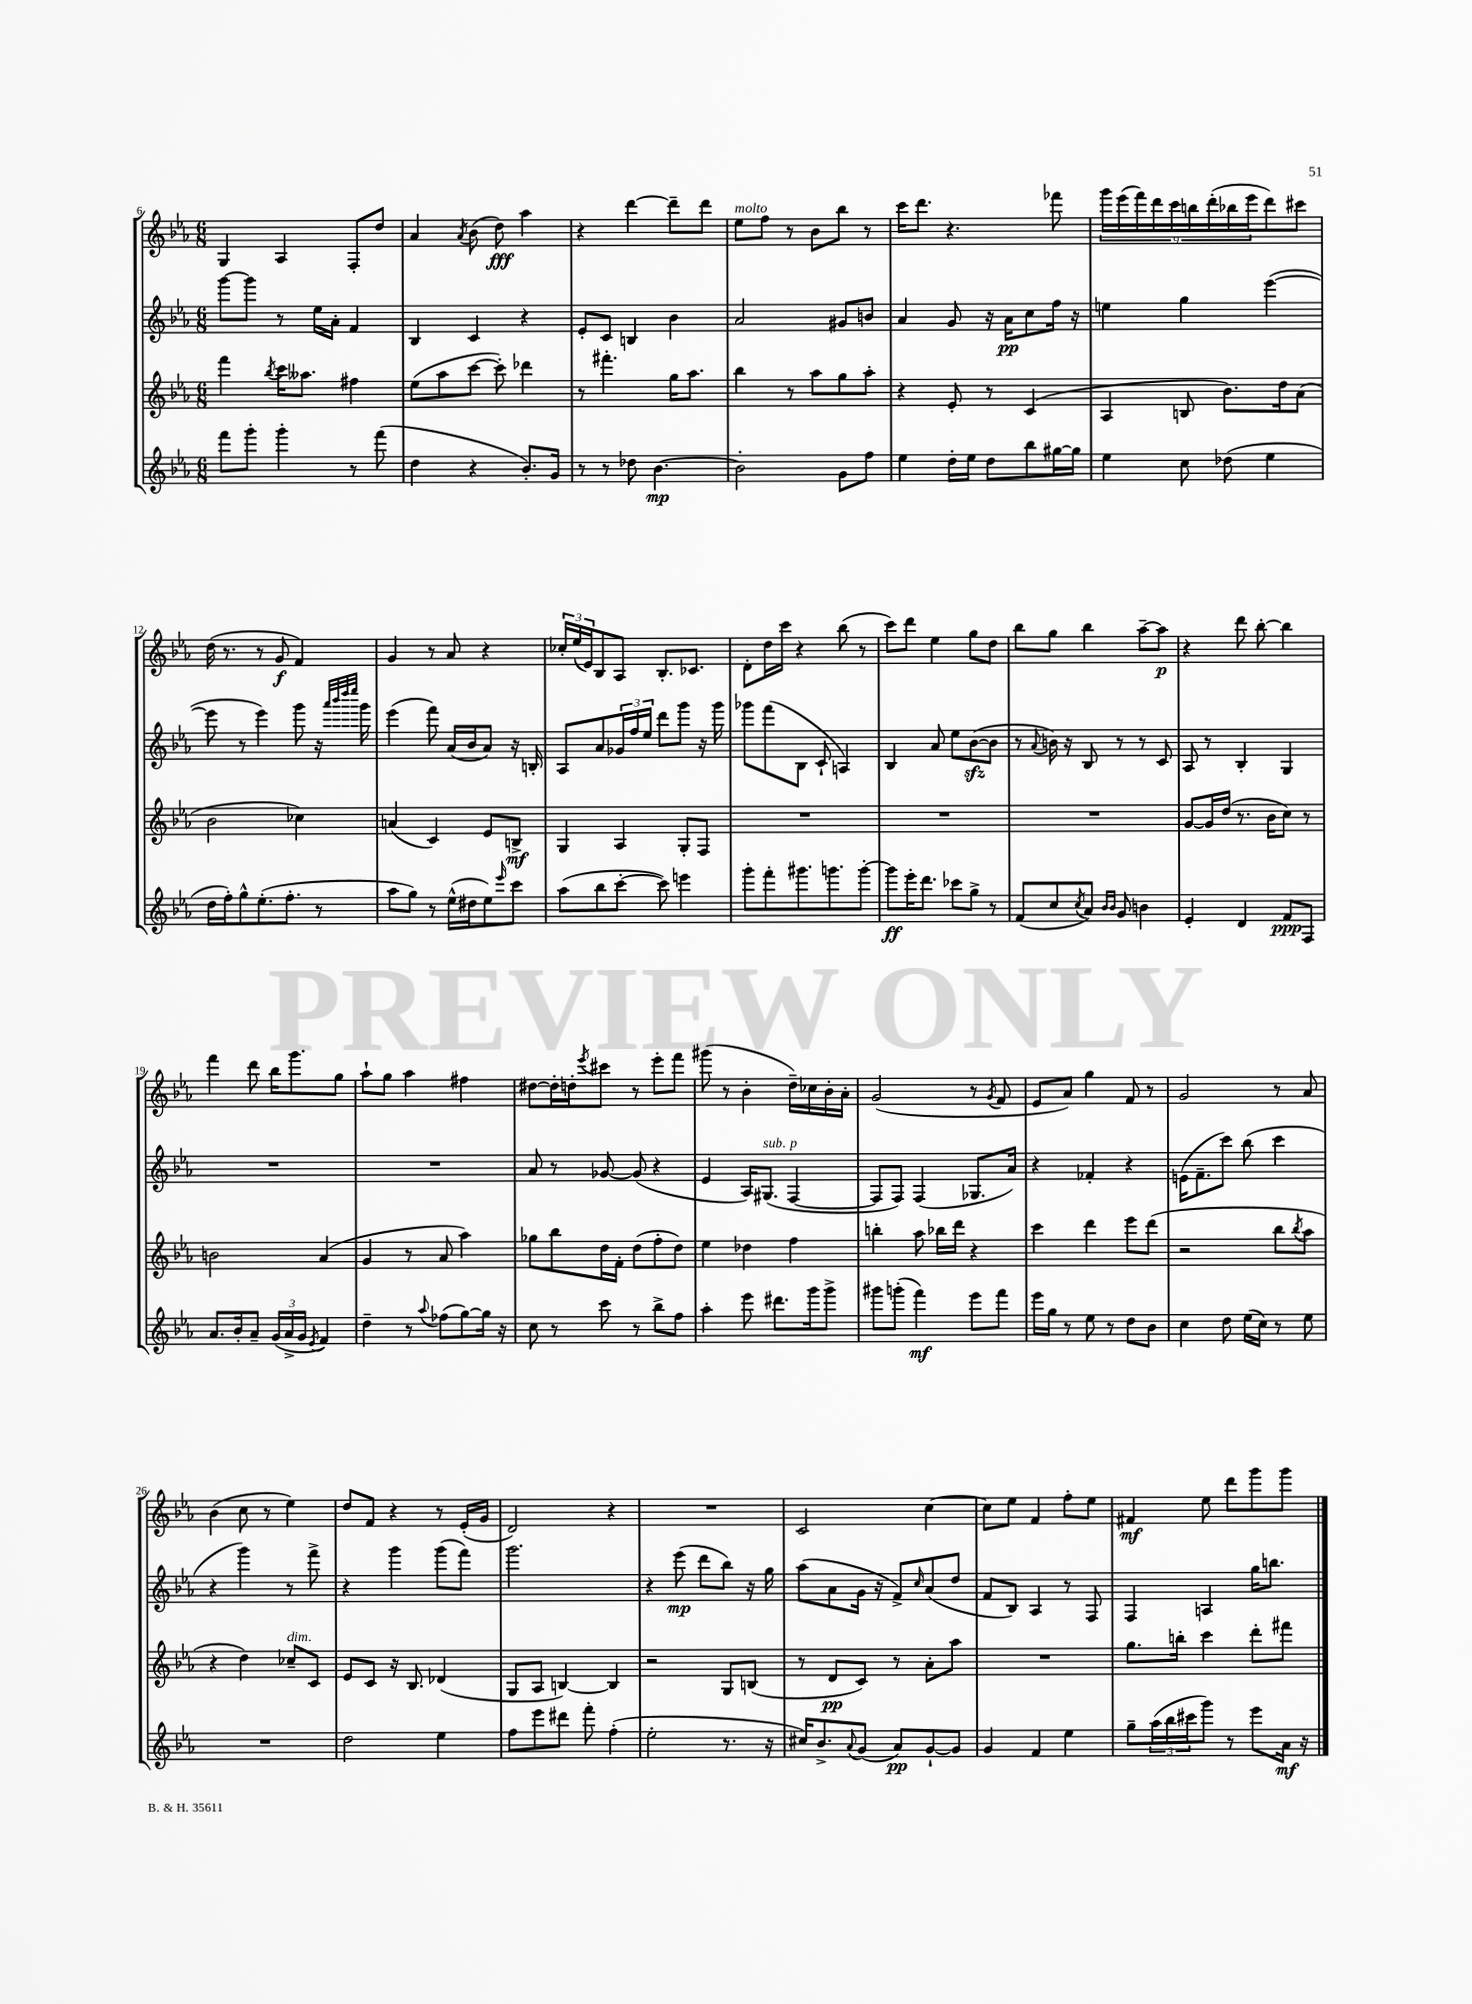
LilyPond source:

<<
\new StaffGroup <<
\new Staff = "s0" {
    \clef treble \key ees \major \numericTimeSignature \time 6/8
    g4 aes4 f8-. d''8 |
    aes'4 \acciaccatura { aes'8 } bes'8( d''8\fff) aes''4 |
    r4 d'''4~ d'''8-- d'''8 |
    ees''8^\markup { \italic "molto" } f''8 r8 bes'8 bes''8 r8 |
    c'''16 d'''8. r4. fes'''8 |
    \tuplet 9/8 { g'''16 ees'''16( f'''16) d'''16 c'''16 b''16 d'''16-.( bes''16 ees'''16 } d'''8) cis'''8 |
    d''16( r8. r8 g'8\f f'4) |
    g'4 r8 aes'8 r4 |
    \tuplet 3/2 { ces''16-. ees''16( ees'16) } bes8 aes8 bes8.-. ces'8. |
    d'8-. d''16 c'''16 r4 bes''8( r8 |
    c'''8) d'''8 ees''4 g''8 d''8 |
    bes''8 g''8 bes''4 aes''8~-- aes''8\p |
    r4 d'''8 bes''8~-. bes''4 |
    f'''4 d'''8 bes''16 g'''8. g''8 |
    aes''8-! g''8 aes''4 fis''4 |
    dis''8~ dis''16-. d''16-. \acciaccatura { ees'''8 } cis'''8 r8 ees'''8-. f'''8 |
    gis'''8( r8 bes'4-. d''16--) ces''16 bes'16-. aes'16-. |
    g'2( r8 \acciaccatura { g'8 } f'8 |
    ees'8 aes'8) g''4 f'8 r8 |
    g'2 r8 aes'8 |
    bes'4( c''8 r8 ees''4) |
    d''8 f'8 r4 r8 ees'16-.( g'16 |
    d'2) r4 |
    R2. |
    c'2 c''4~ |
    c''8 ees''8 f'4 f''8-. ees''8 |
    fis'4\mf ees''8 d'''8 g'''8 g'''8 \bar "|." |
}
\new Staff = "s1" {
    \clef treble \key ees \major \numericTimeSignature \time 6/8
    g'''8~ g'''8 r8 ees''16 aes'16-. f'4 |
    bes4 c'4 r4 |
    ees'8-. c'8 b4 bes'4 |
    aes'2 gis'8 b'8 |
    aes'4 g'8 r16 aes'16\pp c''8 f''16 r16 |
    e''4 g''4 ees'''4~( |
    ees'''8 r8 ees'''4) g'''8 r16 \grace { aes'''32 bes'''32 d''''32 ees''''32 } g'''16 |
    ees'''4( f'''8) aes'16( bes'16 aes'8) r16 b16-. |
    aes8 aes'8 \tuplet 3/2 { ges'16 f''16 ees''16 } d'''8 g'''8 r16 g'''16 |
    ges'''8 f'''8( bes8 c'8-! a4) |
    bes4 aes'8 ees''8 bes'8~\sfz( bes'8 |
    r8 \appoggiatura { aes'8 } b'16) r16 bes8 r8 r8 c'8 |
    aes8 r8 bes4-. g4 |
    R2. |
    R2. |
    aes'8 r8 ges'8~ ges'8( r4 |
    ees'4 aes16) gis8.^\markup { \italic "sub. p" }( f4~ |
    f8 f8) f4( ges8. aes'16) |
    r4 fes'4-. r4 |
    e'16( f'8.-- c'''8) bes''8( c'''4 |
    r4 g'''4) r8 f'''8-> |
    r4 g'''4 g'''8( f'''8) |
    g'''2. |
    r4 ees'''8\mp( d'''8 bes''8) r16 g''16 |
    aes''8( aes'8 g'16 r16 f'8->) \grace { c''16 } aes'8( d''8 |
    f'8 bes8) aes4 r8 f8 |
    f4 a4 g''16 b''8. \bar "|." |
}
\new Staff = "s2" {
    \clef treble \key ees \major \numericTimeSignature \time 6/8
    f'''4 \acciaccatura { bes''8 } c'''16 aeses''8. fis''4 |
    ees''8( aes''8 c'''8~ c'''8-.) des'''4 |
    r8 fis'''4.-. g''16 aes''8. |
    bes''4 r8 aes''8 g''8 aes''8-. |
    r4 ees'8-. r8 c'4( |
    aes4 b8 bes'8.) d''16 aes'8( |
    bes'2 ces''4) |
    a'4( c'4) ees'8 b8->\mf |
    g4 aes4 g8-. f8 |
    R2. |
    R2. |
    R2. |
    g'8~ g'16 d''16( r8. bes'16 c''8) r8 |
    b'2 aes'4( |
    g'4 r8 aes'8 aes''4) |
    ges''8 bes''8 d''16 f'16-. d''8( f''8-. d''8) |
    ees''4 des''4 f''4 |
    b''4-. aes''8 bes''16 d'''16 r4 |
    c'''4 d'''4 ees'''8 d'''8( |
    r2 bes''8 \acciaccatura { bes''8 } aes''8 |
    r4 d''4) ces''8--^\markup { \italic "dim." } c'8 |
    ees'8 c'8 r16 bes8. des'4( |
    g8 aes8 b4~) b4 |
    r2 g8 b8( |
    r8 d'8\pp c'8) r8 aes'8-. aes''8 |
    R2. |
    g''8. b''16-. c'''4 d'''8-. fis'''8 \bar "|." |
}
\new Staff = "s3" {
    \clef treble \key ees \major \numericTimeSignature \time 6/8
    f'''8 g'''8-. g'''4-. r8 f'''8( |
    d''4 r4 bes'8.-.) g'16 |
    r8 r8 des''8 bes'4.~\mp |
    bes'2-. g'8 f''8 |
    ees''4 d''16-. ees''16 d''8 bes''8 gis''16~ gis''16 |
    ees''4 c''8 des''8( ees''4 |
    d''16 f''16-.) g''8-^ ees''8.-.( f''8.-. r8 |
    aes''8 g''8) r8 ees''16-^( dis''16 ees''8) \grace { ees'''16 } c'''8 |
    aes''8( bes''8 c'''8~-. c'''8) e'''4 |
    g'''8-. f'''8-. gis'''8. g'''8. g'''8~-. |
    g'''8\ff ees'''16-. d'''8. ces'''8 g''8-> r8 |
    f'8( c''8 \acciaccatura { c''8 } aes'8) \grace { bes'16 bes'16 } g'8 b'4 |
    ees'4-. d'4 f'8\ppp f8 |
    aes'8. bes'16-. aes'8-- \tuplet 3/2 { g'16( aes'16-> g'16 } \acciaccatura { ees'8 } f'4) |
    d''4-- r8 \appoggiatura { aes''8 } fes''8( g''8~) g''16 r16 |
    c''8 r8 c'''8 r8 bes''8-> f''8 |
    aes''4-. ees'''8 dis'''8. g'''16 g'''8-> |
    gis'''8 g'''8-.( f'''4\mf) ees'''8 f'''8 |
    ees'''16 g''16 r8 ees''8 r8 d''8 bes'8 |
    c''4 d''8 ees''16( c''16) r8 ees''8 |
    R2. |
    d''2 ees''4 |
    f''8 ees'''8 dis'''8 f'''8-. f''4-.( |
    ees''2-. r8. r16 |
    cis''16) bes'8.-> \appoggiatura { aes'8 } g'8( aes'8\pp) g'8~-! g'8 |
    g'4 f'4 ees''4 |
    g''8-- \tuplet 3/2 { aes''16( bes''16 cis'''16 } g'''8) r8 ees'''8 aes'16\mf r16 \bar "|." |
}
>>
>>
\layout { \context { \Score currentBarNumber = #6 } }
